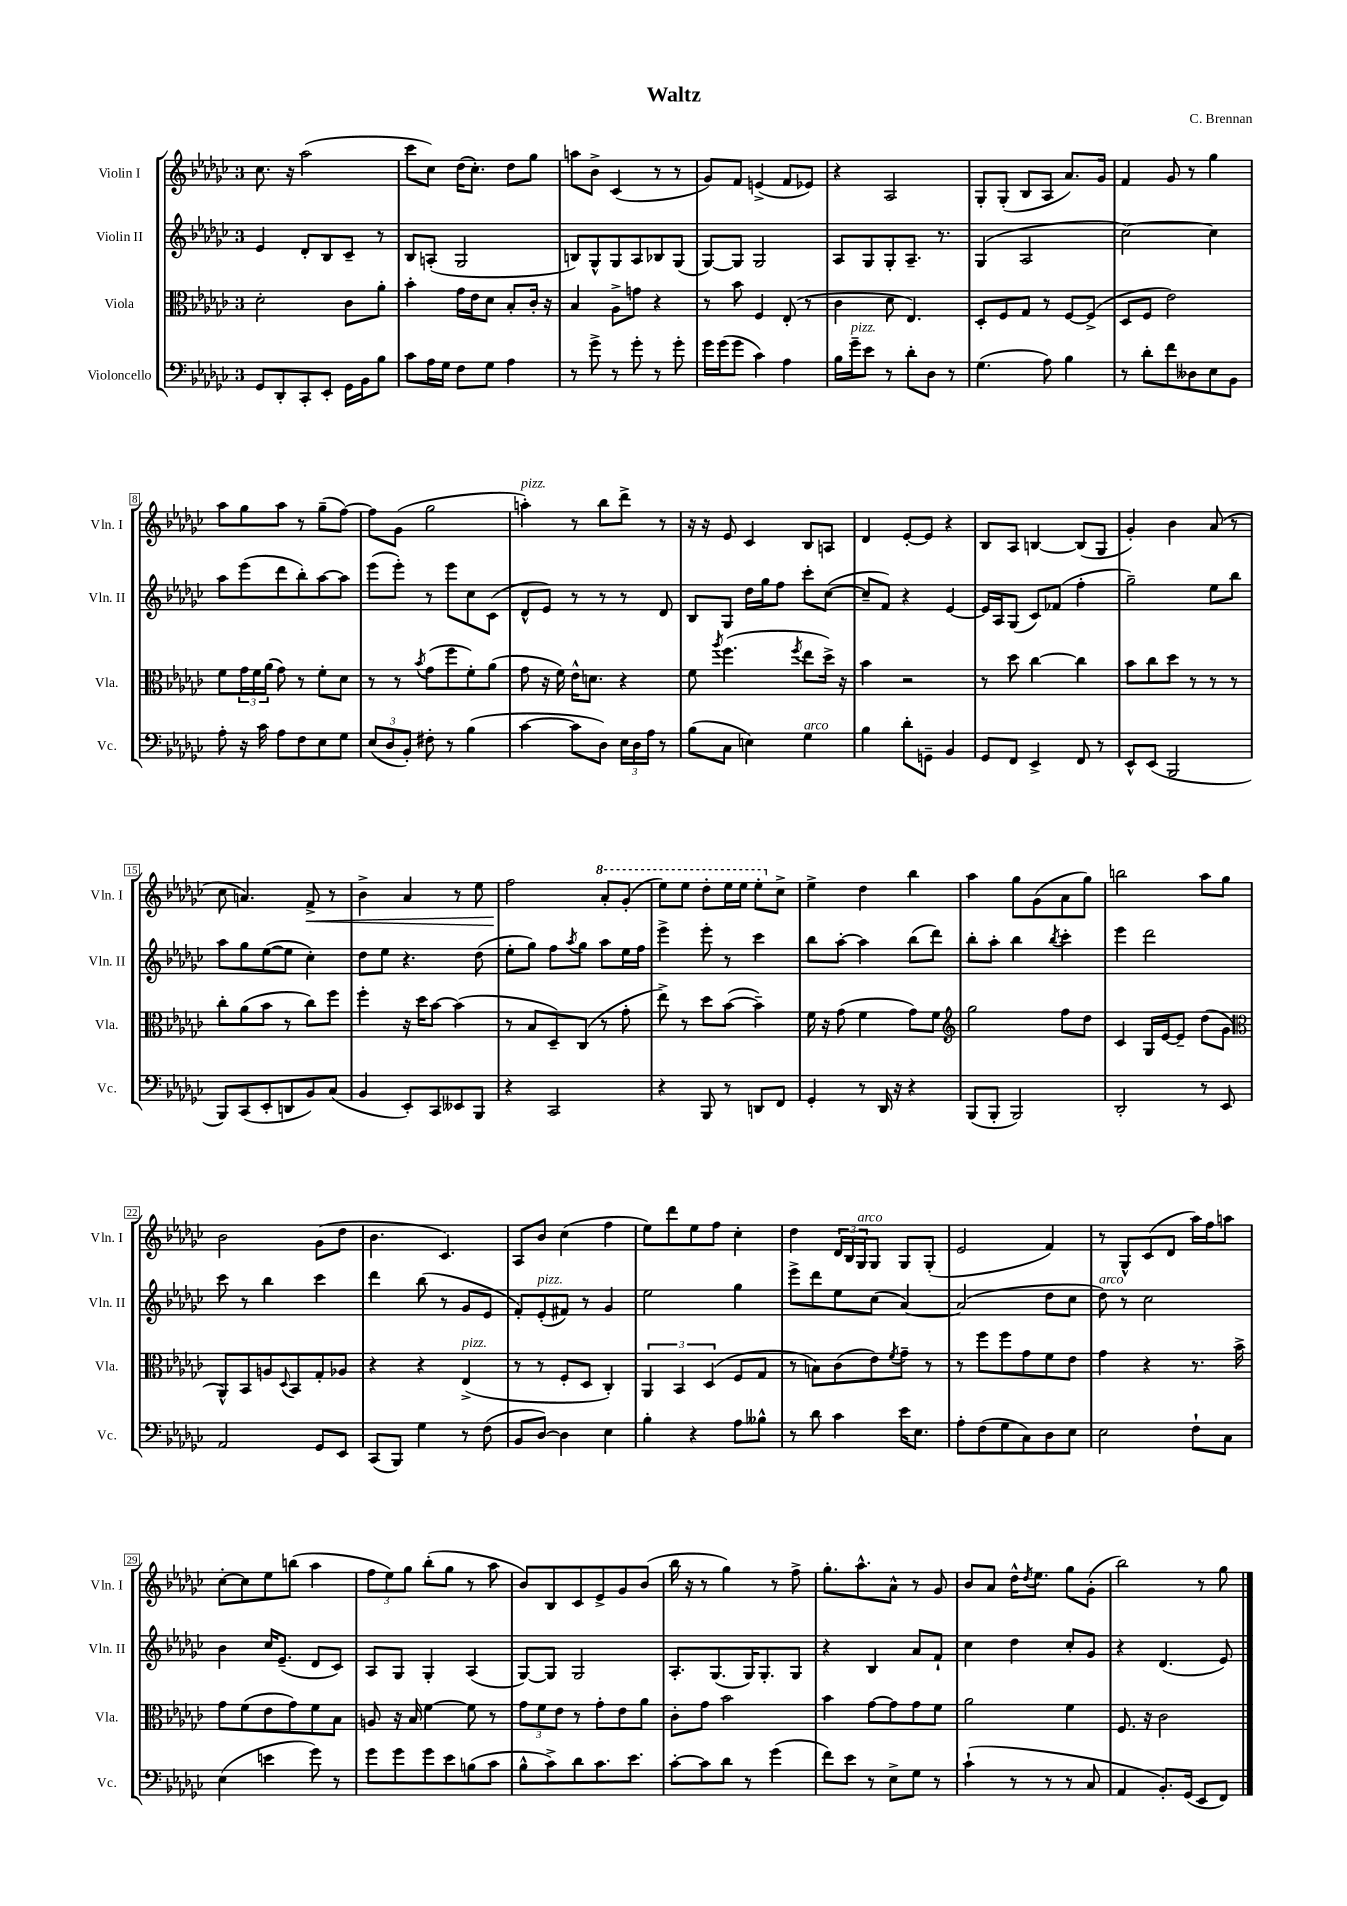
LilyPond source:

\header { title = "Waltz" composer = "C. Brennan" }
<<
\new StaffGroup <<
\new Staff = "s0" \with { instrumentName = "Violin I" shortInstrumentName = "Vln. I" } {
    \clef treble \key ges \major \once \override Staff.TimeSignature.style = #'single-digit \time 3/4
    ces''8. r16 aes''2( |
    ces'''8 ces''8) des''16( ces''8.-.) des''8 ges''8 |
    a''8 bes'8-> ces'4( r8 r8 |
    ges'8) f'8 e'4->( f'8 ees'8) |
    r4 aes2 |
    ges8-. ges8-.( bes8 aes8 aes'8.) ges'16 |
    f'4 ges'8 r8 ges''4 |
    aes''8 ges''8 aes''8 r8 ges''8--( f''8~) |
    f''8 ges'8( ges''2 |
    a''4-.^\markup { \italic "pizz." }) r8 bes''8 des'''8-> r8 |
    r16 r16 ees'8 ces'4 bes8 a8 |
    des'4 ees'8~-. ees'8 r4 |
    bes8 aes8 b4~ b8( ges8 |
    ges'4-.) bes'4 aes'8( r8 |
    ces''8 a'4.) f'8->\< r8 |
    bes'4-> aes'4 r8 ees''8 |
    f''2\! \ottava #1 aes''8-. ges''8-.( |
    ees'''8) ees'''8 des'''8-. ees'''16 ees'''16 ees'''8-. \ottava #0 ces''8-> |
    ees''4-> des''4 bes''4 |
    aes''4 ges''8 ges'8( aes'8 ges''8) |
    b''2 aes''8 ges''8 |
    bes'2 ges'8( des''8 |
    bes'4. ces'4.) |
    aes8 bes'8 ces''4( f''4 |
    ees''8) des'''8 ees''8 f''8 ces''4-. |
    des''4 \tuplet 3/2 { des'16 bes16 ges16^\markup { \italic "arco" } } ges8 ges8 ges8-.( |
    ees'2 f'4) |
    r8 ges8-^ ces'8( des'8 aes''16) f''16 a''8 |
    ces''8~-. ces''8 ees''8 b''8( aes''4 |
    \tuplet 3/2 { f''8 ees''8) ges''8 } bes''8-.( ges''8 r8 aes''8 |
    bes'8) bes8 ces'8 ees'8-> ges'8 bes'8( |
    bes''16 r16 r8 ges''4) r8 f''8-> |
    ges''8.-. aes''8.-^ aes'8-^ r8 ges'8 |
    bes'8 aes'8 des''16-^ \acciaccatura { des''8 } ees''8. ges''8 ges'8-.( |
    bes''2) r8 ges''8 \bar "|." |
}
\new Staff = "s1" \with { instrumentName = "Violin II" shortInstrumentName = "Vln. II" } {
    \clef treble \key ges \major \once \override Staff.TimeSignature.style = #'single-digit \time 3/4
    ees'4 des'8-. bes8 ces'8-- r8 |
    bes8 a8-.( ges2 |
    b8) ges8-^ ges8 aes8 bes8 ges8( |
    ges8~) ges8 ges2 |
    aes8 ges8 ges8-. aes8.-- r8. |
    ges4( aes2 |
    ces''2~) ces''4 |
    aes''8 ees'''8( des'''8 bes''8-.) aes''8~ aes''8 |
    ees'''8( ees'''8-.) r8 ees'''8 ces''8 ces'8( |
    des'8-^ ees'8) r8 r8 r8 des'8 |
    bes8 ges8 des''16 ges''16 f''8 ces'''8-. ces''8~( |
    ces''8-- f'8) r4 ees'4~ |
    ees'16 aes16 ges8( ces'8) fes'8( f''4-. |
    ges''2--) ees''8 bes''8 |
    aes''8 ges''8 ees''8~( ees''8 ces''4-.) |
    des''8 ees''8 r4. des''8( |
    ees''8-. ges''8) f''8 \acciaccatura { aes''8 } ges''8 aes''8 ees''16 f''16 |
    ees'''4-> ees'''8-. r8 ces'''4 |
    bes''8 aes''8~-. aes''4 bes''8( des'''8) |
    bes''8-. aes''8-. bes''4 \acciaccatura { bes''8 } ces'''4-. |
    ees'''4 des'''2 |
    ces'''8 r8 bes''4 ces'''4 |
    des'''4 bes''8( r8 ges'8 ees'8 |
    f'8-.) ees'8-.^\markup { \italic "pizz." }( fis'8) r8 ges'4 |
    ees''2 ges''4 |
    ees'''8-> des'''8 ees''8 ces''8( aes'4~) |
    aes'2( des''8 ces''8 |
    des''8^\markup { \italic "arco" }) r8 ces''2 |
    bes'4 ces''16 ees'8.--( des'8 ces'8) |
    aes8 ges8 ges4-. aes4( |
    ges8~) ges8 ges2 |
    aes8.-. ges8.( ges16) ges8.-. ges8 |
    r4 bes4 aes'8 f'8-! |
    ces''4 des''4 ces''8-. ges'8 |
    r4 des'4.( ees'8) \bar "|." |
}
\new Staff = "s2" \with { instrumentName = "Viola" shortInstrumentName = "Vla." } {
    \clef alto \key ges \major \once \override Staff.TimeSignature.style = #'single-digit \time 3/4
    des'2-. ces'8 aes'8-. |
    bes'4-. ges'16 ees'16 des'8 bes8-. ces'16-. r16 |
    bes4 aes8-> g'8 r4 |
    r8 bes'8 f4 ees8-.( r8 |
    ces'4 des'8 ees4.) |
    des8-. f8 ges8 r8 f8~ f8->( |
    des8 f8 ees'2) |
    f'8 \tuplet 3/2 { ges'16 f'16 aes'16( } ges'8) r8 f'8-. des'8 |
    r8 r8 \acciaccatura { bes'8 } ges'8( f''8 f'8-.) aes'8( |
    ges'8 r16 f'16) ees'16-^ d'8. r4 |
    f'8 \acciaccatura { aes''8 } f''4.( \acciaccatura { f''8 } ees''8 des''16->) r16 |
    bes'4 r2 |
    r8 des''8 ces''4~ ces''4 |
    bes'8 ces''8 des''8 r8 r8 r8 |
    ces''8-. aes'8( bes'8 r8 ces''8) f''8 |
    f''4-. r16 des''16 bes'8~ bes'4( |
    r8 bes8 des8--) ces8( r8 ges'8-. |
    ees''8->) r8 des''8 bes'8~( bes'4--) |
    f'16 r16 ges'8( f'4 ges'8) f'8 |
    \clef treble ges''2 f''8 des''8 |
    ces'4 ges16 ees'16~ ees'8-- des''8( ges'8 |
    \clef alto aes,8-^) bes,8 a8 \appoggiatura { des8 } bes,8 ges8-. aes8 |
    r4 r4 ees4->^\markup { \italic "pizz." }( |
    r8 r8 f8-. des8 ces4-.) |
    \tuplet 3/2 { aes,4 bes,4 des4( } f8 ges8 |
    r8 b8) ces'8( ees'8) \acciaccatura { f'8 } ges'8-- r8 |
    r8 f''8 f''8 ges'8 f'8 ees'8 |
    ges'4 r4 r8. bes'16-> |
    ges'8 f'8( ees'8 ges'8) f'8 bes8 |
    a8 r16 bes16 f'4~ f'8 r8 |
    \tuplet 3/2 { ges'8 f'8 ees'8 } r8 ges'8-. ees'8 aes'8 |
    ces'8-. ges'8 bes'2 |
    bes'4 ges'8~ ges'8 ges'8 f'8 |
    aes'2 f'4 |
    f8. r16 ces'2 \bar "|." |
}
\new Staff = "s3" \with { instrumentName = "Violoncello" shortInstrumentName = "Vc." } {
    \clef bass \key ges \major \once \override Staff.TimeSignature.style = #'single-digit \time 3/4
    ges,8 des,8-. ces,8-. ees,8-. ges,16 bes,16 bes8 |
    ces'8 aes16 ges16 f8 ges8 aes4 |
    r8 ges'8-> r8 ges'8-. r8 ges'8-. |
    ges'16 ges'16( ges'8 ces'4) aes4 |
    bes16 ges'16--^\markup { \italic "pizz." } ees'8 r8 des'8-. des8 r8 |
    ges4.( aes8) bes4 |
    r8 des'8-. f'8 deses8 ees8 bes,8 |
    aes8-. r16 ces'16 aes8 f8 ees8 ges8 |
    \tuplet 3/2 { ees8( des8 bes,8-.) } fis8-. r8 bes4( |
    ces'4~ ces'8 des8) \tuplet 3/2 { ees16 des16 aes16 } r8 |
    bes8( ces8 e4) ges4^\markup { \italic "arco" } |
    bes4 des'8-. g,8-- bes,4 |
    ges,8 f,8 ees,4-> f,8 r8 |
    ees,8-^ ees,8( bes,,2 |
    bes,,8) ces,8( ees,8-. d,8 bes,8) ces8( |
    bes,4 ees,8-.) ces,8 eeses,8 bes,,8 |
    r4 ces,2 |
    r4 bes,,8 r8 d,8 f,8 |
    ges,4-. r8 des,16 r16 r4 |
    bes,,8( bes,,8-. bes,,2) |
    des,2-. r8 ees,8 |
    aes,2 ges,8 ees,8 |
    ces,8( bes,,8) ges4 r8 f8( |
    bes,8 des8~) des4 ees4 |
    bes4-. r4 aes8 beses8-^ |
    r8 des'8 ces'4 ees'16 ees8. |
    aes8-. f8( ges8 ces8) des8 ees8 |
    ees2 f8-! ces8 |
    ees4( e'4 ges'8) r8 |
    ges'8 ges'8 ges'8 ees'8 b8( ces'8 |
    bes8-^ ces'8->) des'8 ces'8. ees'8. |
    ces'8~-. ces'8 des'8 r8 ges'4( |
    f'8) ees'8 r8 ees8-> ges8 r8 |
    ces'4-!( r8 r8 r8 ces8 |
    aes,4 bes,8.-.) ges,16( ees,8 f,8) \bar "|." |
}
>>
>>
\layout { \context { \Score \override BarNumber.stencil = #(make-stencil-boxer 0.1 0.3 ly:text-interface::print) } }
